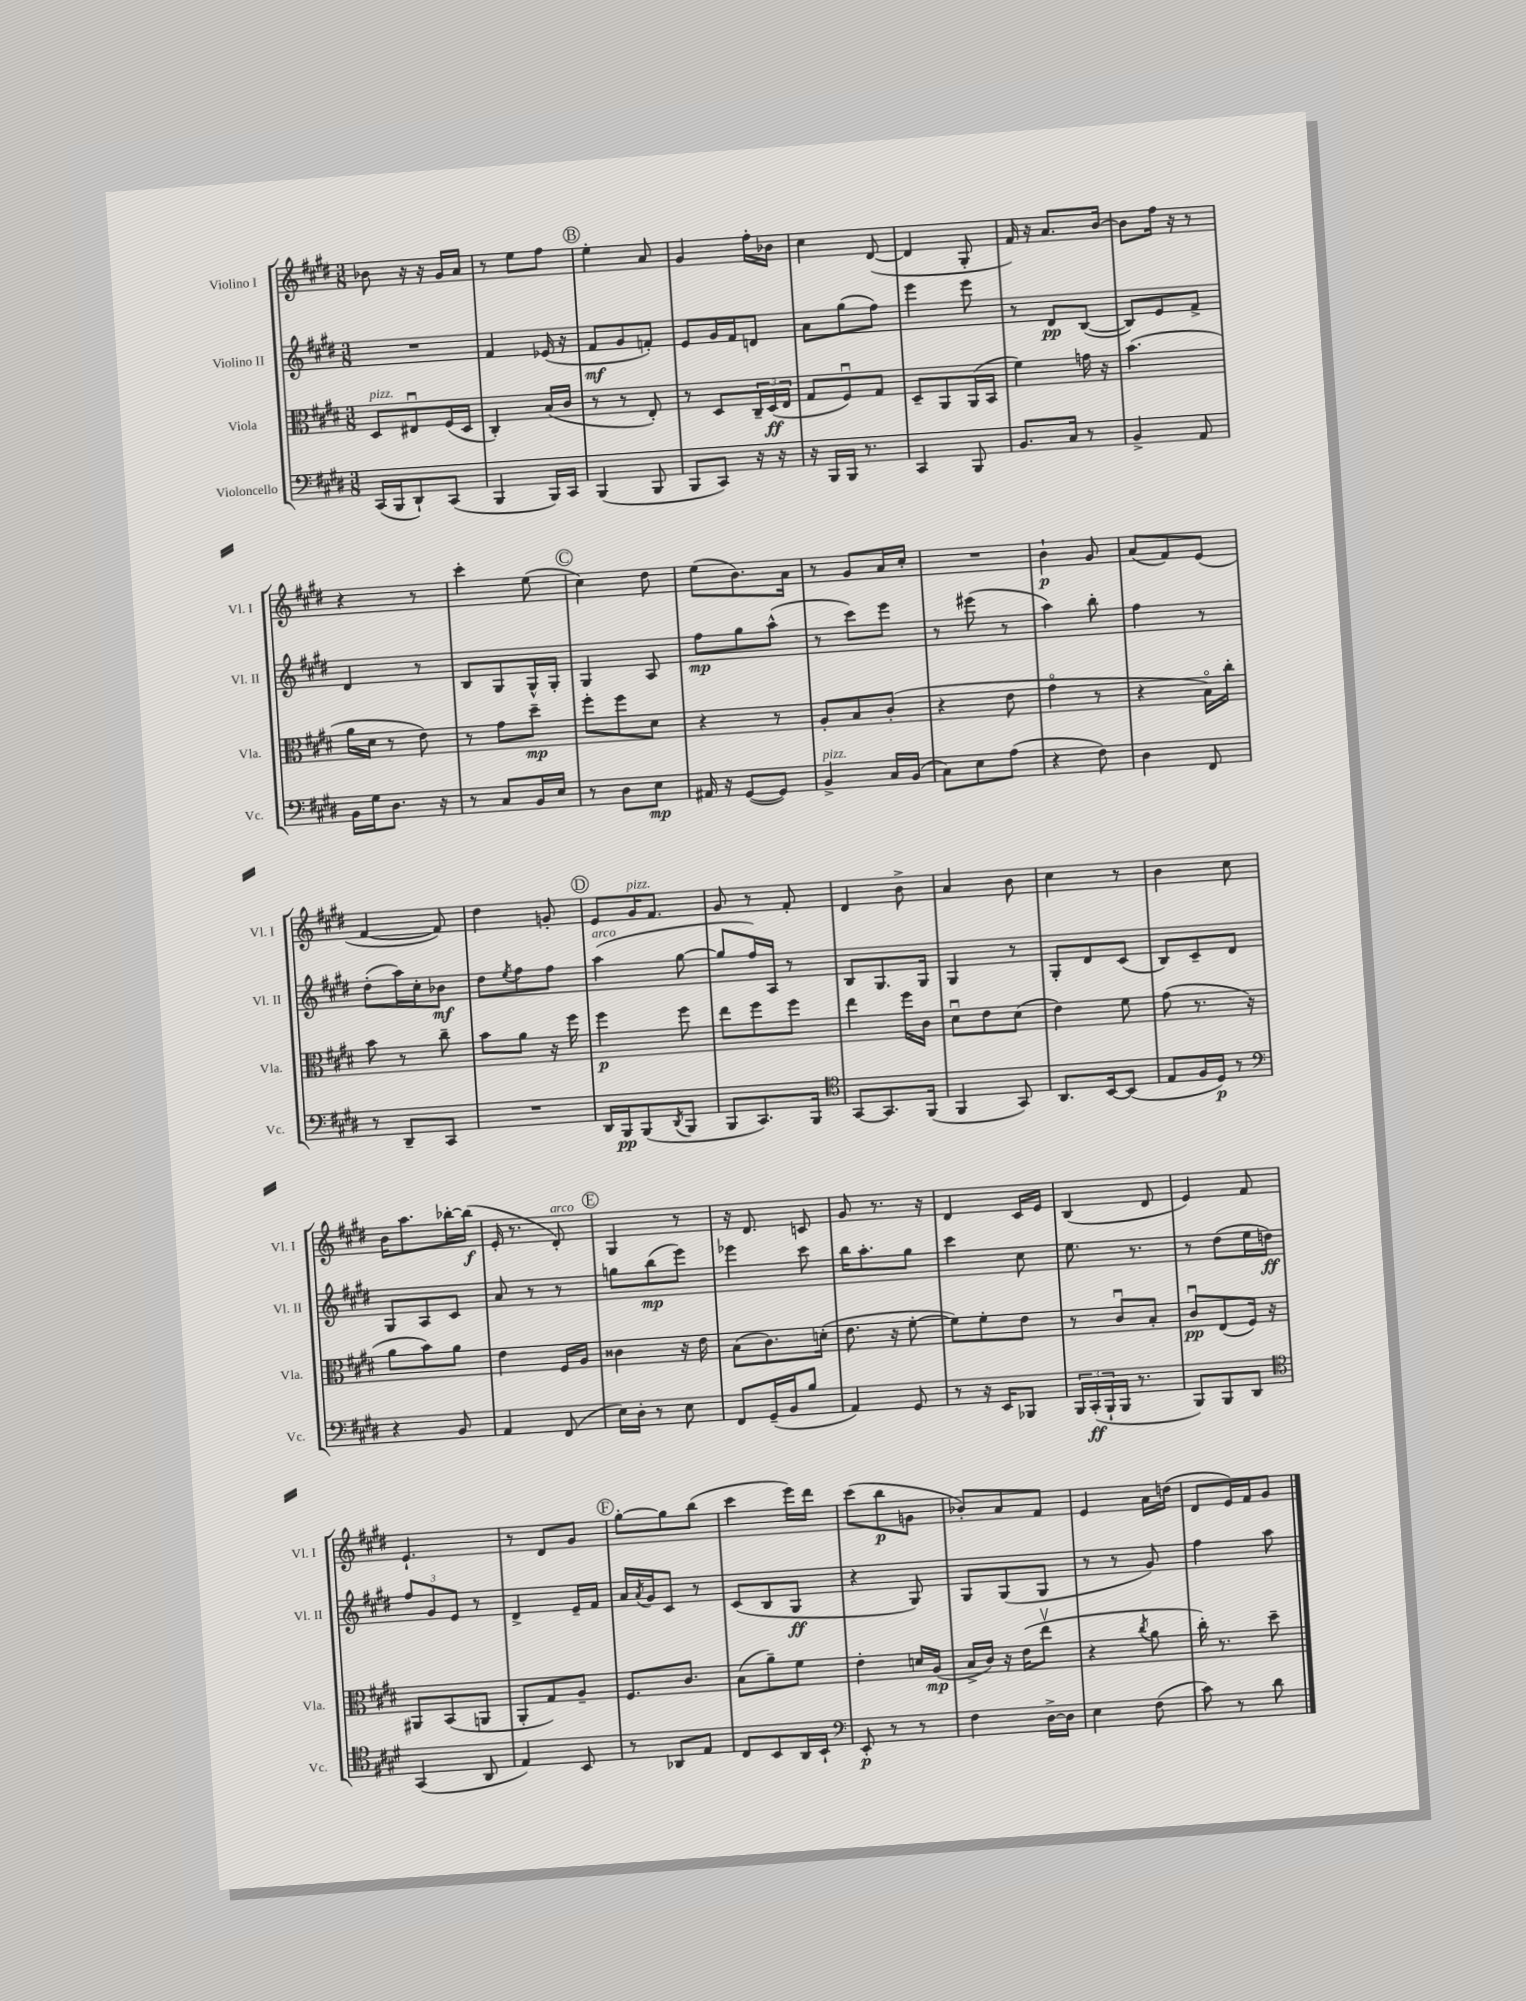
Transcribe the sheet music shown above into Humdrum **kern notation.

**kern	**dynam	**kern	**dynam	**kern	**dynam	**kern	**dynam
*part4	*part4	*part3	*part3	*part2	*part2	*part1	*part1
*staff4	*staff4	*staff3	*staff3	*staff2	*staff2	*staff1	*staff1
*I"Violoncello	*	*I"Viola	*	*I"Violino II	*	*I"Violino I	*
*I'Vc.	*	*I'Vla.	*	*I'Vl. II	*	*I'Vl. I	*
*clefF4	*	*clefC3	*	*clefG2	*	*clefG2	*
*k[f#c#g#d#]	*	*k[f#c#g#d#]	*	*k[f#c#g#d#]	*	*k[f#c#g#d#]	*
*M3/8	*	*M3/8	*	*M3/8	*	*M3/8	*
=124	=124	=124	=124	=124	=124	=124	=124
!	!	!LO:TX:a:i:t=pizz.	!	!	!	!	!
(16CC#/LL	.	8D#/L	.	4.r	.	8b-X\	.
16BBB/J	.	.	.	.	.	.	.
8DD#`/)	.	8E#Xu/	.	.	.	16r	.
.	.	.	.	.	.	16r	.
(8CC#/J	.	(16F#/L	.	.	.	16g#/LL	.
.	.	16D#/JJ	.	.	.	16a/JJ	.
=125	=125	=125	=125	=125	=125	=125	=125
4BBB/	.	4C#'/)	.	4f#/	.	8r	.
.	.	.	.	.	.	8ee\L	.
16BBB/LL)	.	(16B/LL	.	(16e-X/	.	8ff#\J	.
16CC#/JJ	.	16c#/JJ	.	16r	.	.	.
!!LO:REH:place=s1:t=B
=126	=126	=126	=126	=126	=126	=126	=126
(4BBB/	.	8r	.	8f#/L	mf	4ee'\	.
.	.	8r	.	8g#/	.	.	.
8BBB/	.	8E'/)	.	8fn'/J)	.	8a/	.
=127	=127	=127	=127	=127	=127	=127	=127
8BBB/L	.	8r	.	8e/L	.	4g#/	.
8CC#/J)	.	8D#/L	.	16g#/L	.	.	.
.	.	.	.	16f#/J	.	.	.
16r	.	24C#~/L	.	8dn/J	.	16ff#'\LL	.
.	.	(24D#/	ff	.	.	.	.
16r	.	.	.	.	.	16b-X\JJ	.
.	.	24E/JJ	.	.	.	.	.
=128	=128	=128	=128	=128	=128	=128	=128
16r	.	8G#/L	.	8a\L	.	4cc#\	.
16BBB/LL	.	.	.	.	.	.	.
16BBB/JJ	.	8F#u/)	.	(8gg#\	.	.	.
8.r	.	.	.	.	.	.	.
.	.	8G#/J	.	8ff#\J)	.	([8d#/	.
=129	=129	=129	=129	=129	=129	=129	=129
4CC#/	.	8D#~/L	.	4eee\	.	4d#/]	.
.	.	8AA/	.	.	.	.	.
8BBB/	.	(16AA/L	.	8eee\	.	8G#'/	.
.	.	16BB/JJ	.	.	.	.	.
=130	=130	=130	=130	=130	=130	=130	=130
8.BB/L	.	4f#\)	.	8r	.	16f#/)	.
.	.	.	.	.	.	16r	.
.	.	.	.	8d#/L	pp	8.a/L	.
16C#/Jk	.	.	.	.	.	.	.
8r	.	16gn\	.	([8B/J	.	.	.
.	.	16r	.	.	.	[16b/Jk	.
=131	=131	=131	=131	=131	=131	=131	=131
4BB^/	.	(4.b\	.	8B/L])	.	8b\L]	.
.	.	.	.	8e/	.	16ff#\Jk	.
.	.	.	.	.	.	16r	.
8AA/	.	.	.	8f#^/J	.	8r	.
!!LO:LB:g=z
=132	=132	=132	=132	=132	=132	=132	=132
16BB\LL	.	16a\LL	.	4d#/	.	4r	.
16G#\J	.	16d#\JJ	.	.	.	.	.
8.D#\J	.	8r	.	.	.	.	.
.	.	8e\)	.	8r	.	8r	.
16r	.	.	.	.	.	.	.
=133	=133	=133	=133	=133	=133	=133	=133
8r	.	8r	.	8B/L	.	4ccc#'\	.
8C#/L	.	8g#\L	.	8G#/	.	.	.
16BB/L	.	8dd#~\J	mp	16G#^^/L	.	(8ee\	.
16E/JJ	.	.	.	16G#'/JJ	.	.	.
!!LO:REH:place=s1:t=C
=134	=134	=134	=134	=134	=134	=134	=134
8r	.	8ff#'\L	.	4G#/	.	4cc#\)	.
8D#\L	.	8ff#\	.	.	.	.	.
8E\J	mp	8d#\J	.	8A/	.	8dd#\	.
=135	=135	=135	=135	=135	=135	=135	=135
16AA#X/	.	4r	.	8ff#\L	mp	(8ee\L	.
16r	.	.	.	.	.	.	.
([8GG#/L	.	.	.	8gg#\	.	8.b\)	.
8GG#/J])	.	8r	.	(8aa^^\J	.	.	.
.	.	.	.	.	.	16a\Jk	.
=136	=136	=136	=136	=136	=136	=136	=136
!LO:TX:a:i:t=pizz.	!	!	!	!	!	!	!
4BB^/	.	8A'/L	.	8r	.	8r	.
.	.	8B/	.	8ccc#\L)	.	8g#/L	.
16C#/LL	.	(8c#'/J	.	8eee\J	.	16a/L	.
(16BB/JJ	.	.	.	.	.	16cc#'/JJ	.
=137	=137	=137	=137	=137	=137	=137	=137
8C#\L)	.	4r	.	8r	.	4.r	.
8E\	.	.	.	(8eee#X\	.	.	.
(8A\J	.	8e\	.	8r	.	.	.
=138	=138	=138	=138	=138	=138	=138	=138
4r	.	4g#\	.	4aa\)	.	4b`\	p
8F#\)	.	8r	.	8bb'\	.	8g#/	.
=139	=139	=139	=139	=139	=139	=139	=139
4D#\	.	4r	.	4ff#\	.	(8a/L	.
.	.	.	.	.	.	8f#/)	.
8FF#/	.	16B\LL)	.	8r	.	(8e/J	.
.	.	16cc#'\JJ	.	.	.	.	.
!!LO:LB:g=z
=140	=140	=140	=140	=140	=140	=140	=140
8r	.	8b\	.	(8dd#'\L	.	[4f#/	.
8DD#~/L	.	8r	.	16aa\L)	.	.	.
.	.	.	.	16cc#'\J	.	.	.
8CC#/J	.	8cc#~\	.	8b-X\J	mf	8f#/])	.
=141	=141	=141	=141	=141	=141	=141	=141
4.r	.	8b\L	.	8dd#\L	.	4dd#\	.
.	.	.	.	8qee/	.	.	.
.	.	8a\J	.	8ff#\	.	.	.
.	.	16r	.	8ff#\J	.	8gn'/	.
.	.	16ff#\	.	.	.	.	.
!!LO:REH:place=s1:t=D
=142	=142	=142	=142	=142	=142	=142	=142
!	!	!	!	!LO:TX:a:i:t=arco	!	!	!
16DD#/LL	.	4ff#\	p	(4aa\	.	8e/L	.
16BBB/J	pp	.	.	.	.	.	.
!	!	!	!	!	!	!LO:TX:a:i:t=pizz.	!
(8BBB/	.	.	.	.	.	16g#/K	.
.	.	.	.	.	.	8.f#/J	.
8qDD#/	.	.	.	.	.	.	.
8BBB/J	.	8ff#\	.	[8gg#\	.	.	.
=143	=143	=143	=143	=143	=143	=143	=143
8BBB/L	.	8ee\L	.	8gg#/L]	.	8g#/	.
8.CC#/)	.	8ff#\	.	16ff#/L)	.	8r	.
.	.	.	.	16A/JJ	.	.	.
.	.	8ff#\J	.	8r	.	8f#'/	.
16BBB/Jk	.	.	.	.	.	.	.
=144	=144	=144	=144	=144	=144	=144	=144
*clefC4	*	*	*	*	*	*	*
[8GG#/L	.	4ee\	.	8B/L	.	4d#/	.
8.GG#/]	.	.	.	8.G#/	.	.	.
.	.	16ff#\LL	.	.	.	8b^\	.
(16FF#/Jk	.	16c#\JJ	.	16G#/Jk	.	.	.
=145	=145	=145	=145	=145	=145	=145	=145
4FF#/	.	8d#u\L	.	4G#/	.	4a/	.
.	.	8e\	.	.	.	.	.
8GG#/)	.	(8d#\J	.	8r	.	8b\	.
=146	=146	=146	=146	=146	=146	=146	=146
8.AA/L	.	4e\)	.	8G#'/L	.	4cc#\	.
.	.	.	.	8d#/	.	.	.
[16BB/k	.	.	.	.	.	.	.
(8BB/J]	.	8f#\	.	(8c#/J	.	8r	.
=147	=147	=147	=147	=147	=147	=147	=147
8E/L	.	(8g#\	.	8B/L)	.	4b\	.
16F#/L	.	8.r	.	8c#~/	.	.	.
16D#/JJ)	p	.	.	.	.	.	.
8r	.	.	.	8d#/J	.	8cc#\	.
.	.	16r	.	.	.	.	.
!!LO:LB:g=z
=148	=148	=148	=148	=148	=148	=148	=148
*clefF4	*	*	*	*	*	*	*
4r	.	8a\L	.	8G#/L	.	16b\KL	.
.	.	.	.	.	.	8.aa\	.
.	.	8b\)	.	8A/	.	.	.
8BB/	.	8a\J	.	8c#/J	.	[16bb-X'\L	.
.	.	.	.	.	.	(16bb-\JJ]	f
=149	=149	=149	=149	=149	=149	=149	=149
4AA/	.	4e\	.	8a/	.	16e'/	.
.	.	.	.	.	.	8.r	.
.	.	.	.	8r	.	.	.
!	!	!	!	!	!	!LO:TX:a:i:t=arco	!
(8FF#/	.	16F#/LL	.	8r	.	8d#'/)	.
.	.	16A/JJ	.	.	.	.	.
!!LO:REH:place=s1:t=E
=150	=150	=150	=150	=150	=150	=150	=150
16E\LL)	.	4c##X\	.	8ggn\L	.	4G#/	.
16D#'\JJ	.	.	.	.	.	.	.
8r	.	.	.	(8bb\	mp	.	.
8E\	.	16r	.	8eee\J)	.	8r	.
.	.	16e\	.	.	.	.	.
=151	=151	=151	=151	=151	=151	=151	=151
8FF#/L	.	(8B\L	.	4eee-X\	.	16r	.
.	.	.	.	.	.	8.d#/	.
(16GG#~/L	.	8.c#\)	.	.	.	.	.
16BB/J	.	.	.	.	.	.	.
8B/J	.	.	.	8ccc#\	.	8cn/	.
.	.	(16dn'\Jk	.	.	.	.	.
=152	=152	=152	=152	=152	=152	=152	=152
4AA/)	.	8.e\	.	16bb\KL	.	8g#/	.
.	.	.	.	8.aa'\	.	.	.
.	.	.	.	.	.	8.r	.
.	.	16r	.	.	.	.	.
8GG#/	.	[8f#'\	.	8gg#\J	.	.	.
.	.	.	.	.	.	16r	.
=153	=153	=153	=153	=153	=153	=153	=153
8r	.	8f#\L])	.	4ccc#\	.	4d#/	.
16r	.	8f#'\	.	.	.	.	.
16EE/KL	.	.	.	.	.	.	.
8BBB-X/J	.	8e\J	.	8cc#\	.	16c#/LL	.
.	.	.	.	.	.	16e/JJ	.
=154	=154	=154	=154	=154	=154	=154	=154
24BBB/LL	.	8r	.	8.ee\	.	(4B/	.
(24CC#'/	ff	.	.	.	.	.	.
24BBB`/	.	.	.	.	.	.	.
16BBB/JJ	.	8c#u/L	.	.	.	.	.
8.r	.	.	.	8.r	.	.	.
.	.	8B'/J	.	.	.	8d#/	.
=155	=155	=155	=155	=155	=155	=155	=155
8BBB/L)	.	8c#u/L	pp	8r	.	4e/)	.
8BBB/	.	(8E/	.	(8dd#\L	.	.	.
8DD#/J	.	16F#/Jk)	.	16ee\L	.	8f#/	.
.	.	16r	.	16ddn\JJ)	ff	.	.
!!LO:LB:g=z
=156	=156	=156	=156	=156	=156	=156	=156
*clefC4	*	*	*	*	*	*	*
(4GG#/	.	8AA#X/L	.	12ff#/L	.	4.e`/	.
.	.	.	.	12g#/	.	.	.
.	.	(8BB/	.	.	.	.	.
.	.	.	.	12e/J	.	.	.
8AA/	.	8AAn/J	.	8r	.	.	.
=157	=157	=157	=157	=157	=157	=157	=157
4E/)	.	8AA'/L	.	4d#^/	.	8r	.
.	.	8G#/)	.	.	.	8d#/L	.
8BB/	.	8A~/J	.	16e~/LL	.	8g#/J	.
.	.	.	.	16f#/JJ	.	.	.
!!LO:REH:place=s1:t=F
=158	=158	=158	=158	=158	=158	=158	=158
8r	.	8.F#/L	.	16a/LL	.	[8gg#'\L	.
.	.	.	.	8qa/	.	.	.
.	.	.	.	16g#/J	.	.	.
8AA-X/L	.	.	.	8c#/J	.	8gg#\]	.
.	.	8.c#/J	.	.	.	.	.
8E/J	.	.	.	8r	.	(8bb\J	.
=159	=159	=159	=159	=159	=159	=159	=159
8C#/L	.	(8B\L	.	(8c#/L	.	4ccc#\	.
8BB/	.	8a~\)	.	8B/	.	.	.
16AA/L	.	8f#\J	.	8G#/J	ff	16eee\LL)	.
16BB`/JJ	.	.	.	.	.	16ddd#\JJ	.
=160	=160	=160	=160	=160	=160	=160	=160
*clefF4	*	*	*	*	*	*	*
8EE'/	p	4e'\	.	4r	.	(8ccc#\L	.
8r	.	.	.	.	.	8bb\	p
8r	.	16dn/LL	.	8G#/)	.	8gn\J	.
.	.	(16A/JJ	mp	.	.	.	.
=161	=161	=161	=161	=161	=161	=161	=161
4F#\	.	16B^/LL	.	8G#/L	.	8b-X'/L)	.
.	.	16c#/JJ)	.	.	.	.	.
.	.	16r	.	(8G#/	.	8a/	.
.	.	(16e\KL	.	.	.	.	.
[16D#^\LL	.	8eev\J	.	8G#/J	.	8f#/J	.
16D#\JJ]	.	.	.	.	.	.	.
=162	=162	=162	=162	=162	=162	=162	=162
4E\	.	4r	.	8r	.	4e/	.
.	.	.	.	8r	.	.	.
.	.	8qcc#/	.	.	.	.	.
(8F#\	.	8a\	.	8g#/)	.	16a\LL	.
.	.	.	.	.	.	(16ddn\JJ	.
=163	=163	=163	=163	=163	=163	=163	=163
8c#\)	.	16cc#'\)	.	4ff#\	.	8d#/L	.
.	.	8.r	.	.	.	.	.
8r	.	.	.	.	.	16e/L)	.
.	.	.	.	.	.	16f#/J	.
8d#\	.	8dd#~\	.	8aa\	.	8g#/J	.
==	==	==	==	==	==	==	==
*-	*-	*-	*-	*-	*-	*-	*-
